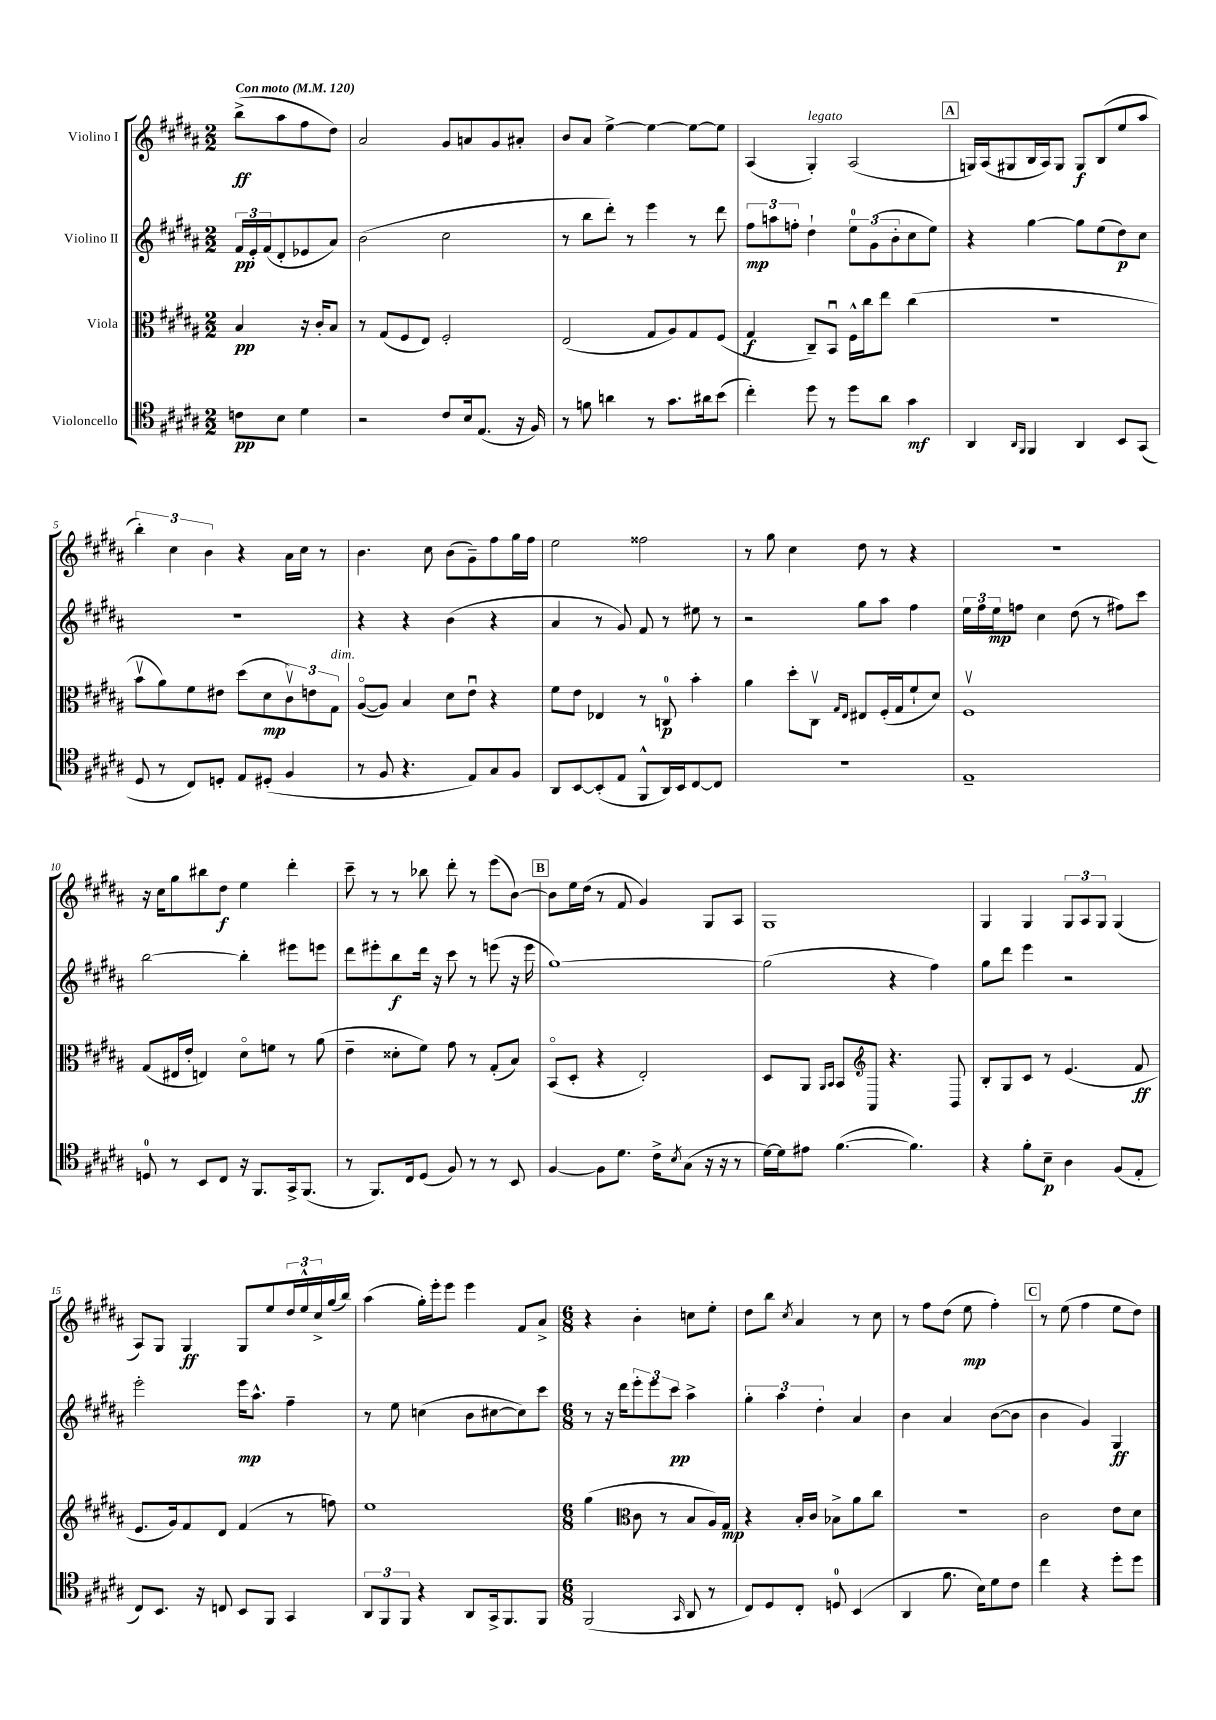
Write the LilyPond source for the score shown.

<<
\new StaffGroup <<
\new Staff = "s0" \with { instrumentName = "Violino I" } {
    \clef treble \key b \major \numericTimeSignature \time 2/2 \partial 2 \tempo "Con moto" 4 = 120
    b''8->\ff( ais''8 fis''8 dis''8) |
    ais'2 gis'8 a'8 gis'8 ais'8-. |
    b'8 ais'8 e''4~-> e''4~ e''8~ e''8 |
    ais4( gis4-.^\markup { \italic "legato" }) ais2( |
    \mark \markup { \box "A" } g16) ais16( gis8 b16 ais16) gis8 gis8\f b8( e''8 ais''8 |
    \tuplet 3/2 { b''4-.) cis''4 b'4 } r4 ais'16 cis''16 r8 |
    b'4. cis''8 b'8( gis'8--) fis''8 gis''16 fis''16 |
    e''2 fisis''2 |
    r8 gis''8 cis''4 dis''8 r8 r4 |
    r1 |
    r16 cis''16 gis''8 bis''8 dis''8\f e''4 dis'''4-. |
    cis'''8-- r8 r8 bes''8 dis'''8-. r8 e'''8( b'8~) |
    \mark \markup { \box "B" } b'8 e''16 dis''16( r8 fis'8 gis'4) gis8 ais8 |
    gis1 |
    gis4 gis4 \tuplet 3/2 { gis8 ais8 gis8 } gis4( |
    ais8) gis8 gis4\ff gis8 e''8 \tuplet 3/2 { dis''16 e''16-^ cis''16-> } gis''16( b''16) |
    ais''4( gis''16-.) e'''16-. e'''8 e'''4 fis'8 ais'8-> |
    \numericTimeSignature \time 6/8 r4 b'4-. c''8 e''8-. |
    dis''8 b''8 \acciaccatura { cis''8 } ais'4 r8 cis''8 |
    r8 fis''8 dis''8( e''8\mp fis''4-.) |
    \mark \markup { \box "C" } r8 e''8( fis''4 e''8 dis''8) \bar "|." |
}
\new Staff = "s1" \with { instrumentName = "Violino II" } {
    \clef treble \key b \major \numericTimeSignature \time 2/2 \partial 2
    \tuplet 3/2 { fis'16\pp e'16-. fis'16( } dis'8-. ees'8 ais'8) |
    b'2( cis''2 |
    r8 b''8 dis'''8-.) r8 e'''4 r8 dis'''8 |
    \tuplet 3/2 { fis''8\mp a''8 f''8-. } dis''4-! \tuplet 3/2 { e''8-0 gis'8( b'8-. } cis''8 e''8) |
    \mark \markup { \box "A" } r4 gis''4~ gis''8 e''8( dis''8\p) cis''8 |
    r1 |
    r4 r4 b'4( r4 |
    ais'4 r8 gis'8) fis'8 r8 eis''8 r8 |
    r2 gis''8 ais''8 fis''4 |
    \tuplet 3/2 { e''16 fis''16 e''16\mp } f''8 cis''4 dis''8( r8 fis''8) cis'''8 |
    b''2~ b''4-. eis'''8 e'''8 |
    dis'''8 eis'''8-. b''8\f dis'''16 r16 cis'''8 r8 e'''8( r16 e'''16 |
    \mark \markup { \box "B" } gis''1~) |
    gis''2( r4 fis''4) |
    gis''8 dis'''8 e'''4 r2 |
    e'''2-. e'''16\mp ais''8.-^ fis''4-- |
    r8 e''8 c''4( b'8 cis''8~ cis''8) cis'''8 |
    \numericTimeSignature \time 6/8 r8 r16 dis'''16 \tuplet 3/2 { e'''8-. e'''8 cis'''8\pp } ais''4-> |
    \tuplet 3/2 { gis''4-. ais''4 dis''4-. } ais'4 |
    b'4 ais'4 b'8~( b'8 |
    \mark \markup { \box "C" } b'4 gis'4) gis4\ff \bar "|." |
}
\new Staff = "s2" \with { instrumentName = "Viola" } {
    \clef alto \key b \major \numericTimeSignature \time 2/2 \partial 2
    b4\pp r16 cis'16-. b8 |
    r8 gis8( fis8 e8) fis2-. |
    e2( gis8 ais8) gis8 fis8( |
    gis4\f cis8--) b,8\downbow fis16-^ cis''16 e''8 cis''4( |
    \mark \markup { \box "A" } r1 |
    b'8\upbow ais'8) fis'8 eis'8 dis''8( dis'8\mp \tuplet 3/2 { cis'8\upbow) e'8 gis8^\markup { \italic "dim." } } |
    ais8~\flageolet( ais8) b4 dis'8 e'8\downbow r4 |
    fis'8 e'8 ees4 r8 c8-0\p b'4-. |
    ais'4 dis''8-. cis8\upbow \grace { gis16 e16 } eis8 fis16-.( gis16 fis'8-! dis'8) |
    fis1\upbow |
    gis8( eis16 e'16-. e4) dis'8\flageolet f'8 r8 ais'8( |
    e'4-- disis'8-. fis'8) gis'8 r8 gis8-.( b8) |
    \mark \markup { \box "B" } b,8\flageolet( dis8-. r4 e2-.) |
    dis8 ais,8 \grace { ais,16 b,16 } b,8 ais,8 r4. b,8 |
    \clef treble b8-. gis8 cis'8 r8 e'4.( fis'8\ff |
    e'8. gis'16) fis'8 dis'8 fis'4( r8 f''8) |
    e''1 |
    \numericTimeSignature \time 6/8 gis''4( \clef alto cis'8 r8 b8 ais16) gis16\mp |
    r4 b16-. cis'16 bes8-> ais'8 cis''8 |
    R2. |
    \mark \markup { \box "C" } cis'2 e'8 dis'8 \bar "|." |
}
\new Staff = "s3" \with { instrumentName = "Violoncello" } {
    \clef tenor \key b \major \numericTimeSignature \time 2/2 \partial 2
    c'8\pp b8 dis'4 |
    r2 cis'8 b16 e8.( r16 fis16) |
    r8 f'8 a'4 r8 gis'8. ais'16 b'8( |
    cis''4-.) dis''8 r8 dis''8 ais'8 gis'4\mf |
    \mark \markup { \box "A" } ais,4 \grace { ais,16 fis,16 } fis,4 ais,4 b,8 gis,8( |
    dis8 r8 cis8) d8-. e8 dis8-.( fis4 |
    r8 fis8 r4. e8) gis8 fis8 |
    ais,8 b,8~ b,8-.( e8 fis,8-^ ais,16) b,16 cis8~ cis8 |
    R1 |
    e1-- |
    d8-0 r8 b,8 cis8 r16 fis,8. gis,16-> fis,8.( |
    r8 fis,8.) cis16 dis8( fis8) r8 r8 b,8 |
    \mark \markup { \box "B" } fis4~ fis8 dis'8. cis'16-> \acciaccatura { b8 } gis8( r16 r16 r8 |
    dis'16~) dis'16 eis'8 fis'4.~( fis'4.) |
    r4 fis'8-. b8--\p ais4 fis8( e8-. |
    cis8) b,8. r16 c8 b,8 fis,8 gis,4 |
    \tuplet 3/2 { ais,8 fis,8 fis,8 } r4 ais,8 gis,16-> fis,8. fis,8 |
    \numericTimeSignature \time 6/8 fis,2( \grace { gis,16 } ais,8 r8 |
    cis8) dis8 cis8-. d8-0 b,4( |
    ais,4 fis'8. b16) dis'8 cis'8 |
    \mark \markup { \box "C" } cis''4 r4 dis''8-. dis''8 \bar "|." |
}
>>
>>
